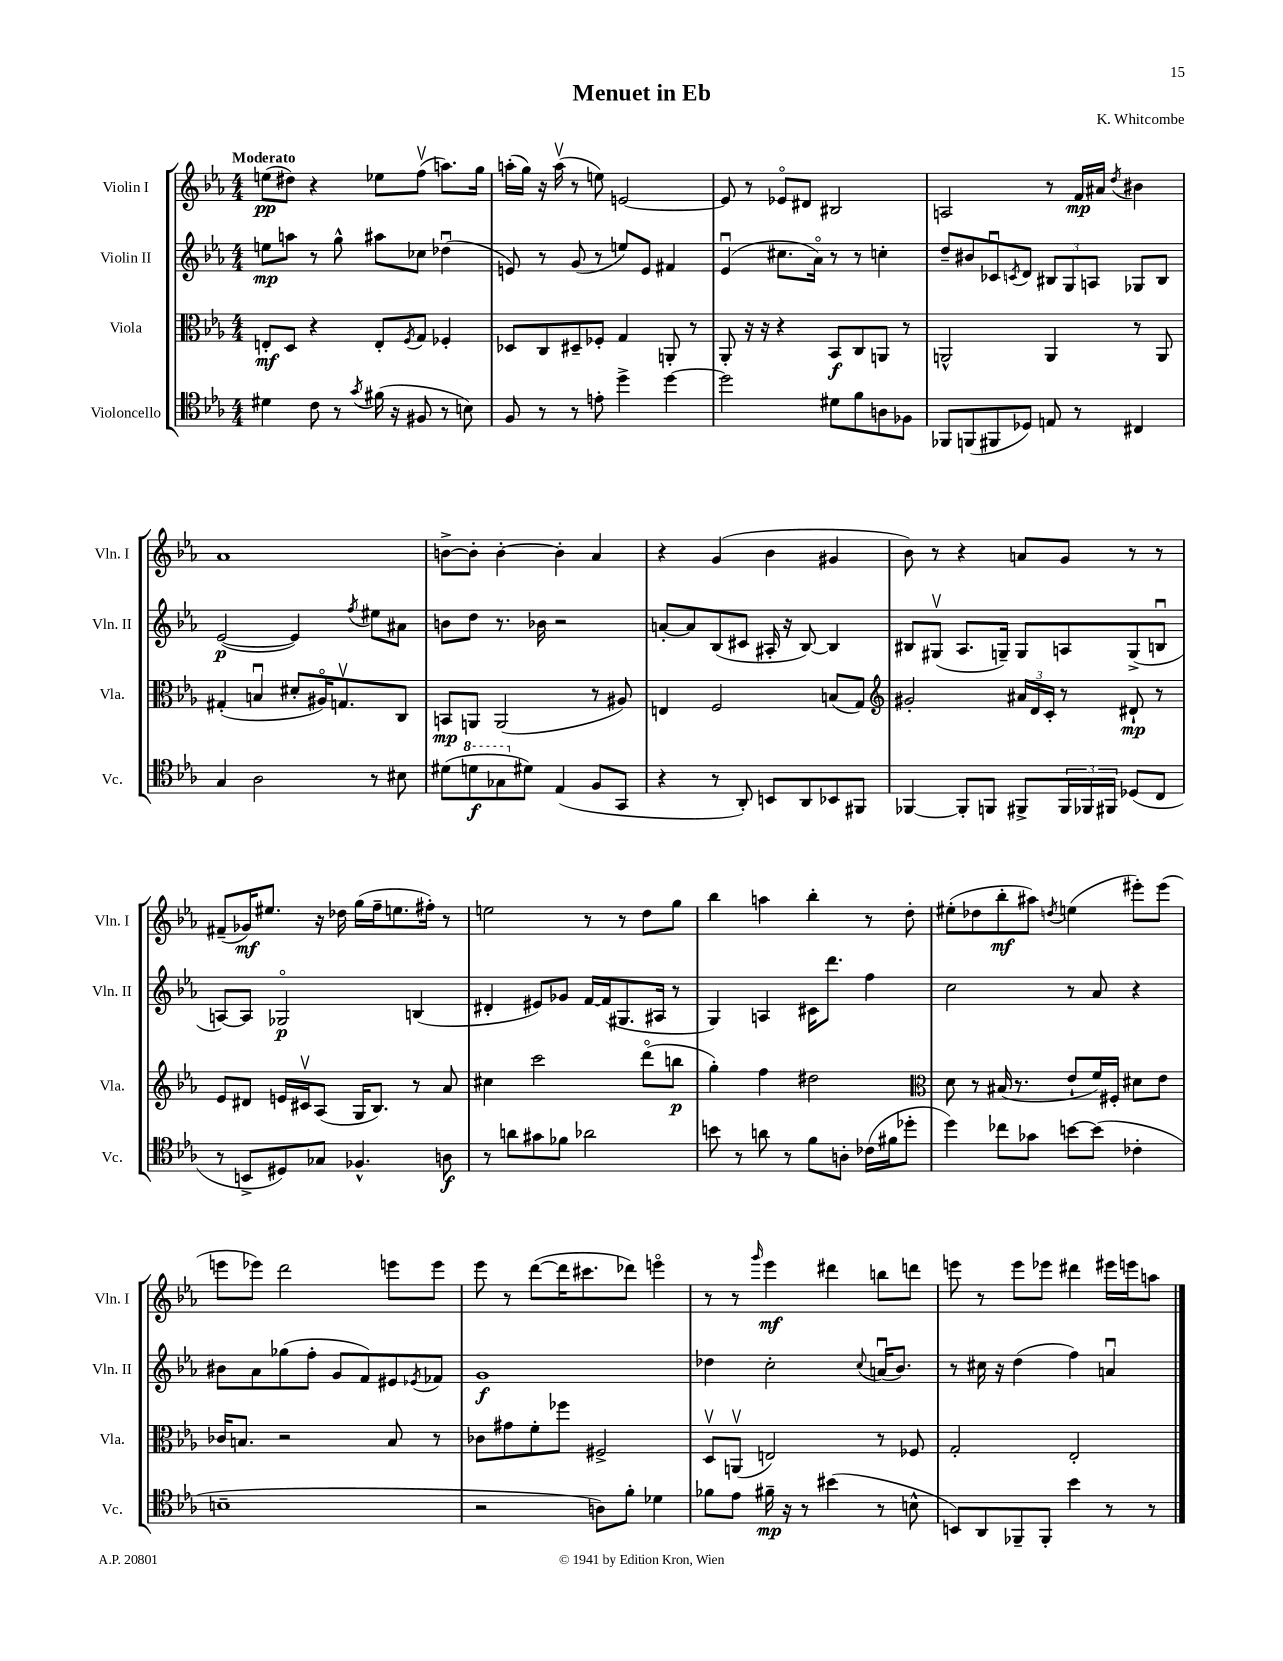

**kern	**kern	**kern	**kern
*staff4	*staff3	*staff2	*staff1
*clefC4	*clefC3	*clefG2	*clefG2
*k[b-e-a-]	*k[b-e-a-]	*k[b-e-a-]	*k[b-e-a-]
*M4/4	*M4/4	*M4/4	*M4/4
4d#\	8E'/L	8ee\L	(8ee\L
.	8D/J	8aa\J	8dd#\J)
8c\	4r	8r	4r
8r	.	8gg^^\	.
8qg/	.	.	.
(16f#\	8E'/L	8aa#\L	8ee-\L
16r	.	.	.
.	8qF/	.	.
8F#/	8G/J	8cc-\J	(8ffv\J
8r	4F-'/	(4dd-u\	8.aa\L)
8B\)	.	.	.
.	.	.	16gg\Jk
=	=	=	=
8F/	8D-/L	8e/)	(16aa'\LL
.	.	.	16gg\JJ)
8r	8C/	8r	16r
.	.	.	(16aav\
8r	8D#~/	(8g/	8r
8e'\	8F-'/J	8r	8ee\)
4dd^\	4G/	8ee/L)	[2e/
.	.	8e/J	.
[4dd\	8AA'/	4f#/	.
.	8r	.	.
=	=	=	=
2dd\]	8AA-'/	(4e-u/	8e/]
.	16r	.	8r
.	16r	.	.
.	4r	8.cc#\L	8e-o/L
.	.	.	8d#/J
.	.	16a-o\Jk)	.
8d#\L	8BB-/L	8r	2B#/
8f\	8C/	8r	.
8A\	8AA/J	4cc'\	.
8F-\J	8r	.	.
=	=	=	=
8FF-/L	2AA^^/	8dd~/L	2A/
(8FF/	.	8b#/	.
8FF#/	.	8c-u/	.
.	.	8qc/	.
8D-/J)	.	8d/J	.
8E/	4AA/	12B#/L	8r
.	.	12G/	.
8r	.	.	16f/LL
.	.	12A/J	.
.	.	.	16a#/JJ
.	.	.	8qdd/
4C#/	8r	8G-/L	4b#\
.	8AA/	8B#/J	.
=	=	=	=
4G/	(4G#'/	([2e-/	1a-
2A-\	4Bu/	.	.
.	8d#'/L	4e-/])	.
.	16A#o/K)	.	.
.	8.Gv/	.	.
.	.	8qff/	.
8r	.	8ee#\L	.
8B#\	8C/J	8a#\J	.
=	=	=	=
(8d#\L	8BB/L	8b\L	[8b^\L
8dd\	8AA/J	8dd\J	8b'\]J
8g-\	(2AA/	8.r	[4b'\
8d#\J)	.	.	.
.	.	16b-\	.
(4E-/	.	2r	4b'\]
8F/L	8r	.	4a-/
8GG/J	8A#/)	.	.
=	=	=	=
4r	4E/	[8a'/L	4r
.	.	8a/]	.
8r	2F/	(8B-/	(4g/
8AA-'/)	.	8c#/J	.
8BB/L	.	16A#'/	4b-\
.	.	16r	.
8AA-/	.	[8B-/)	.
8BB-/	(8B/L	4B-/]	4g#/
8FF#/J	8G/J)	.	.
=	=	=	=
*	*clefG2	*	*
[4FF-/	2g#'/	8B#/L	8b-\)
.	.	(8G#v/J	8r
8FF-'/]L	.	8.A-/L	4r
8FF/J	.	.	.
.	.	16G~/Jk)	.
8FF#^/L	24a#/LL	8G/L	8a/L
.	24d/	.	.
.	24c'/JJ	.	.
24FF#/L	8r	8A/	8g/J
24FF-/	.	.	.
24FF#/JJ	.	.	.
(8D-/L	8d#`/	(8G^/	8r
8C/J	8r	8Bu/J	8r
=	=	=	=
8r	8e-/L	[8A/L)	(8f#~/L
8BB^/L	8d#/J	8A/]J	16g-/K)
.	.	.	8.ee#/J
8D#/)	16e/LL	2G-o/	.
.	16c#v/J	.	.
8G-/J	(8A-/J	.	16r
.	.	.	16dd-\
4.F-^^/	16G/LK	.	(16gg\LL
.	8.B-/J)	.	16ff~\J
.	.	.	8.ee\
.	8r	(4B/	.
.	.	.	16ff#'\Jk)
8A\	8a-/	.	8r
=	=	=	=
8r	4cc#\	4d#'/	2ee\
8a\L	.	.	.
8g#\	2ccc\	8e#/L)	.
8f-\J	.	8g-/J	.
2a-\	.	[16f/LL	8r
.	.	(16f/]J	.
.	.	8.G#/	8r
.	(8dddo\L	.	8dd\L
.	.	16A#/Jk	.
.	8bb\J	8r	8gg\J
=	=	=	=
8b\	4gg'\)	4G/)	4bb-\
8r	.	.	.
8a\	4ff\	4A/	4aa\
8r	.	.	.
8f\L	2dd#\	16c#\LK	4bb-'\
.	.	8.ddd\J	.
8A'\J	.	.	.
(16c-\LL	.	4ff\	8r
16f#\J	.	.	.
8dd-'\J	.	.	8dd'\
=	=	=	=
*	*clefC3	*	*
4dd\)	8d\	2cc\	(8ee#'\L
.	8r	.	8dd-\
8cc-\L	(16B#/	.	8bb-'\
.	8.r	.	.
8g-\J	.	.	8aa#\J)
.	.	.	8qdd/
[8b\L	8e-`/L	8r	(4ee\
(8b\]J	16f/L)	8a-/	.
.	16F#'/JJ	.	.
4c-'\	8d#\L	4r	8eee#'\L)
.	8e-\J	.	(8eee#\J
=	=	=	=
1B~	16c-/LK	8b#\L	8eee\L
.	8.B/J	.	.
.	.	8a-\	8eee-\J)
.	2r	(8gg-\	2ddd\
.	.	8ff'\J	.
.	.	8g/L	.
.	.	8f/)	.
.	8B/	8e#/	8eee\L
.	.	8qe-/	.
.	8r	8f-/J	8eee\J
=	=	=	=
2r	8c-\L	1g	8eee-\
.	8g#\	.	8r
.	8f'\	.	([8ddd\L
.	8ff-\J	.	16ddd\]K
.	.	.	8.ccc#\
8A\L)	2F#^/	.	.
8f'\J	.	.	8ddd-\J)
4d-\	.	.	4eeeo\
=	=	=	=
8f-\L	8Dv/L	4dd-\	8r
8e-\J	(8AAv/J	.	8r
.	.	.	16qqggg/
16f#~\	2E/)	2cc'\	4eee-\
16r	.	.	.
8r	.	.	.
(4b#\	.	.	4ddd#\
.	.	8qqcc/	.
8r	8r	(16au/LK	8bb\L
.	.	8.b-/J)	.
8B^^\	8F-/	.	8ddd\J
=	=	=	=
8BB/L)	2G'/	8r	8eee\
8AA-/	.	16cc#\	8r
.	.	16r	.
8FF-~/	.	(4dd\	8eee\L
8FF-'/J	.	.	8eee-\J
4b-\	2E-'/	4ff\)	4ddd#\
8r	.	4au/	16eee#\LL
.	.	.	16eee\J
8r	.	.	8aa\J
==	==	==	==
*-	*-	*-	*-
